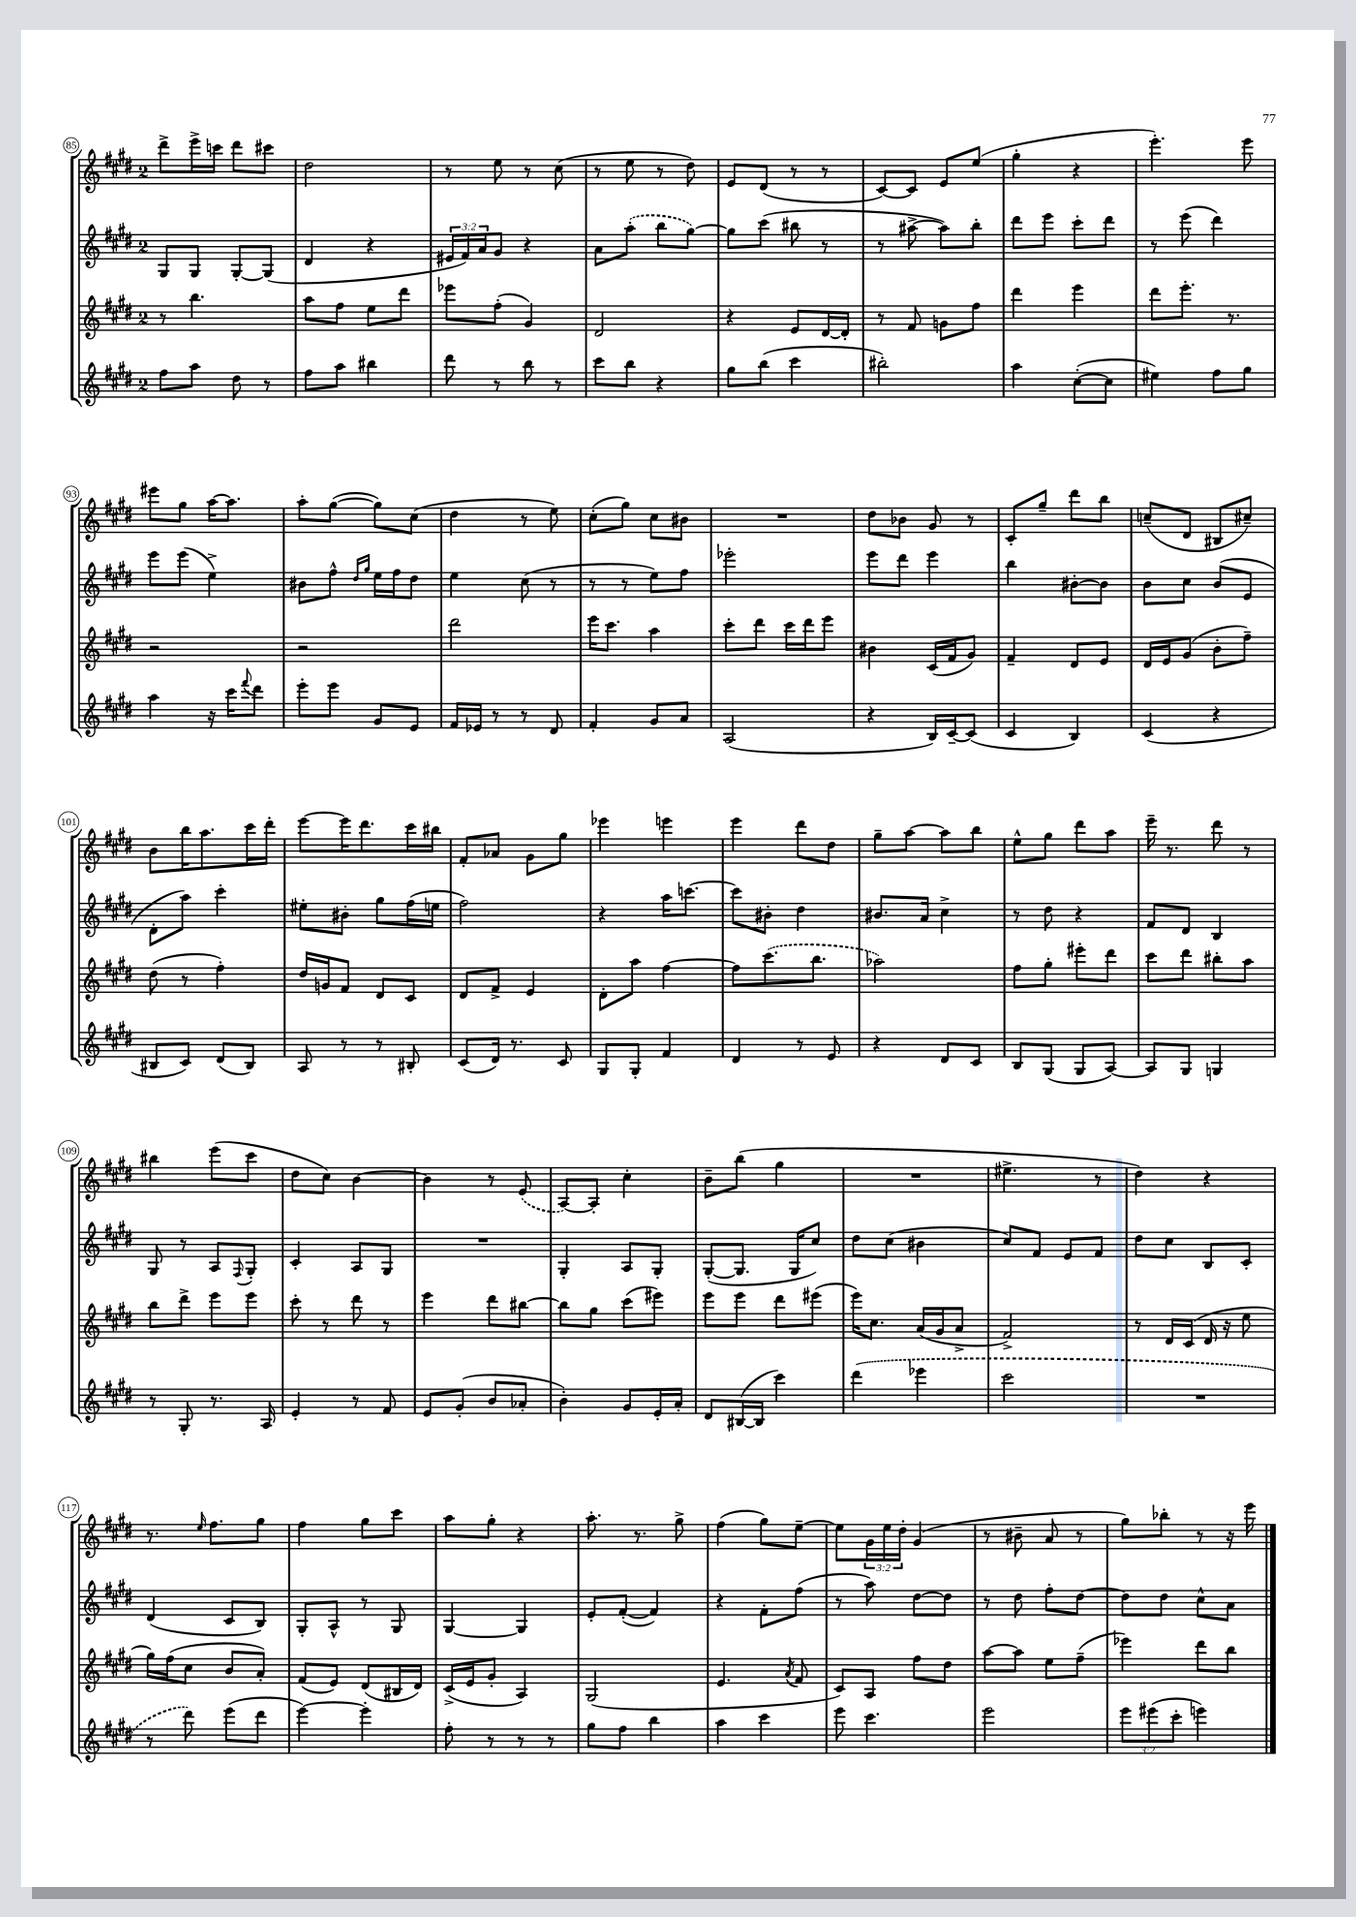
<<
\new StaffGroup <<
\new Staff = "s0" {
    \clef treble \key e \major \once \override Staff.TimeSignature.style = #'single-digit \time 2/4 \override Staff.TupletNumber.text = #tuplet-number::calc-fraction-text
    dis'''8-> e'''16-> c'''16 dis'''8 cis'''8 |
    dis''2 |
    r8 e''8 r8 cis''8( |
    r8 e''8 r8 dis''8) |
    e'8 dis'8( r8 r8 |
    cis'8~) cis'8 e'8 e''8( |
    gis''4-. r4 |
    e'''4.-.) e'''8 |
    eis'''8 gis''8 a''16~ a''8. |
    a''8-. gis''8~( gis''8) cis''8( |
    dis''4 r8 e''8) |
    cis''8-.( gis''8) cis''8 bis'8 |
    R2 |
    dis''8 bes'8 gis'8 r8 |
    cis'8-. gis''8-- dis'''8 b''8 |
    c''8--( dis'8 bis8 cis''8--) |
    b'8 b''16 a''8. cis'''16 dis'''16-. |
    e'''8~ e'''16 dis'''8. cis'''16 bis''16 |
    fis'8-. aes'8 gis'8 gis''8 |
    ees'''4 e'''4 |
    e'''4 dis'''8 dis''8 |
    gis''8-- a''8~ a''8 b''8 |
    e''8-^ gis''8 dis'''8 a''8 |
    e'''16-- r8. dis'''8 r8 |
    bis''4 e'''8( cis'''8 |
    dis''8 cis''8) b'4~ |
    b'4 r8 \once \slurDashed e'8( |
    a8~) a8-. cis''4-. |
    b'8-- b''8( gis''4 |
    R2 |
    eis''4.-> r8 |
    dis''4) r4 |
    r8. \grace { e''16 } fis''8. gis''8 |
    fis''4 gis''8 cis'''8 |
    a''8 gis''8-. r4 |
    a''8.-. r8. gis''8-> |
    fis''4( gis''8) e''8~-- |
    e''8 \tuplet 3/2 { gis'16 e''16 dis''16-. } gis'4( |
    r8 bis'8-- a'8 r8 |
    gis''8) bes''8-. r8 r16 e'''16 \bar "|." |
}
\new Staff = "s1" {
    \clef treble \key e \major \once \override Staff.TimeSignature.style = #'single-digit \time 2/4 \override Staff.TupletNumber.text = #tuplet-number::calc-fraction-text
    gis8 gis8 gis8~-. gis8( |
    dis'4 r4 |
    \tuplet 3/2 { eis'16 fis'16) a'16 } gis'8 r4 |
    a'8 \once \slurDashed a''8-.( b''8 gis''8~) |
    gis''8 cis'''8( bis''8 r8 |
    r8 ais''8~-> ais''8) b''8-. |
    dis'''8 e'''8 cis'''8-. dis'''8 |
    r8 e'''8( dis'''4) |
    e'''8 e'''8( e''4->) |
    bis'8 fis''8-^ \grace { dis''16 gis''16 } e''16 fis''16 dis''8 |
    e''4 cis''8( r8 |
    r8 r8 e''8) fis''8 |
    ees'''2-. |
    e'''8 dis'''8 e'''4 |
    b''4 bis'8~-. bis'8 |
    b'8 cis''8 b'8( e'8 |
    dis'8-. a''8) cis'''4-. |
    eis''8-. bis'8-. gis''8 fis''16( e''16 |
    fis''2) |
    r4 a''16 c'''8.~ |
    c'''8 bis'8-. dis''4 |
    bis'8. a'16 cis''4-> |
    r8 dis''8 r4 |
    fis'8 dis'8 b4 |
    gis8 r8 a8 \appoggiatura { fis8 } gis8-. |
    cis'4-. a8 gis8 |
    R2 |
    gis4-. a8 gis8-. |
    gis8~-.( gis8. gis16 cis''8) |
    dis''8 cis''8( bis'4 |
    cis''8) fis'8 e'8 fis'8 |
    dis''8 cis''8 b8 cis'8-. |
    dis'4( cis'8 b8) |
    gis8-. a8-^ r8 gis8 |
    gis4~ gis4 |
    e'8-. fis'8~-.( fis'4) |
    r4 fis'8-. fis''8( |
    r8 a''8) dis''8~ dis''8 |
    r8 dis''8 fis''8-. dis''8~ |
    dis''8 dis''8 cis''8-^ a'8 \bar "|." |
}
\new Staff = "s2" {
    \clef treble \key e \major \once \override Staff.TimeSignature.style = #'single-digit \time 2/4
    r8 b''4. |
    a''8 fis''8 e''8 dis'''8 |
    ees'''8 fis''8-.( gis'4) |
    dis'2 |
    r4 e'8 dis'16~ dis'16-. |
    r8 fis'8 g'8 fis''8 |
    dis'''4 e'''4 |
    dis'''8 e'''8.-. r8. |
    r2 |
    r2 |
    dis'''2 |
    e'''16 cis'''8. a''4 |
    cis'''8-. dis'''8 cis'''16 dis'''16 e'''8 |
    bis'4 cis'16( fis'16 gis'8) |
    fis'4-- dis'8 e'8 |
    dis'16 e'16 gis'8( b'8-. fis''8--) |
    dis''8( r8 fis''4-.) |
    dis''16 g'16 fis'8 dis'8 cis'8 |
    dis'8 fis'8-> e'4 |
    dis'8-. a''8 fis''4~ |
    fis''8 \once \slurDashed cis'''8.( b''8. |
    aes''2) |
    fis''8 gis''8-. eis'''8-. dis'''8 |
    cis'''8 dis'''8 bis''8-. a''8 |
    b''8 dis'''8-> e'''8 e'''8 |
    cis'''8-. r8 dis'''8 r8 |
    e'''4 dis'''8 bis''8~ |
    bis''8 gis''8 cis'''8( eis'''8) |
    e'''8 e'''8 dis'''8 eis'''8( |
    e'''16) cis''8. a'16( gis'16 a'8-> |
    fis'2->) |
    r8 dis'16 cis'16( dis'16 r16 e''8 |
    gis''16) fis''16( cis''8 b'8 a'8-.) |
    fis'8( e'8) dis'8( bis16 dis'16) |
    cis'16->( e'16 gis'8-. a4) |
    gis2( |
    e'4. \acciaccatura { a'8 } fis'8 |
    cis'8) a8 fis''8 dis''8 |
    a''8~ a''8 e''8 fis''8--( |
    ees'''4) dis'''8 b''8 \bar "|." |
}
\new Staff = "s3" {
    \clef treble \key e \major \once \override Staff.TimeSignature.style = #'single-digit \time 2/4 \override Staff.TupletNumber.text = #tuplet-number::calc-fraction-text
    fis''8 a''8 dis''8 r8 |
    fis''8 a''8 bis''4 |
    dis'''8 r8 b''8 r8 |
    cis'''8 b''8 r4 |
    gis''8 b''8( cis'''4 |
    bis''2-.) |
    a''4 cis''8~-.( cis''8 |
    eis''4) fis''8 gis''8 |
    a''4 r16 cis'''16 \appoggiatura { fis'''8 } dis'''8 |
    e'''8-. e'''8 gis'8 e'8 |
    fis'16 ees'16 r8 r8 dis'8 |
    fis'4-. gis'8 a'8 |
    a2( |
    r4 b16) cis'16~-- cis'8( |
    cis'4 b4) |
    cis'4( r4 |
    bis8 cis'8) dis'8( bis8) |
    a8 r8 r8 bis8-. |
    cis'8( dis'16) r8. cis'8 |
    gis8 gis8-. fis'4 |
    dis'4 r8 e'8 |
    r4 dis'8 cis'8 |
    b8 gis8( gis8 a8~) |
    a8 gis8 g4 |
    r8 gis8-. r8. a16 |
    e'4-. r8 fis'8 |
    e'8 gis'8-.( b'8 aes'8-. |
    b'4-.) gis'8 e'16-. a'16-. |
    dis'8 bis16~( bis16 cis'''4) |
    \once \slurDashed dis'''4( ees'''4 |
    cis'''2 |
    R2 |
    r8 dis'''8) e'''8( dis'''8 |
    e'''4~) e'''4-. |
    fis''8-. r8 r8 r8 |
    gis''8 fis''8 b''4 |
    a''4 cis'''4 |
    e'''8 cis'''4. |
    e'''2 |
    \tuplet 3/2 { e'''8 eis'''8( cis'''8-. } e'''4) \bar "|." |
}
>>
>>
\layout { \context { \Score currentBarNumber = #85 \override BarNumber.stencil = #(make-stencil-circler 0.1 0.3 ly:text-interface::print) } }
